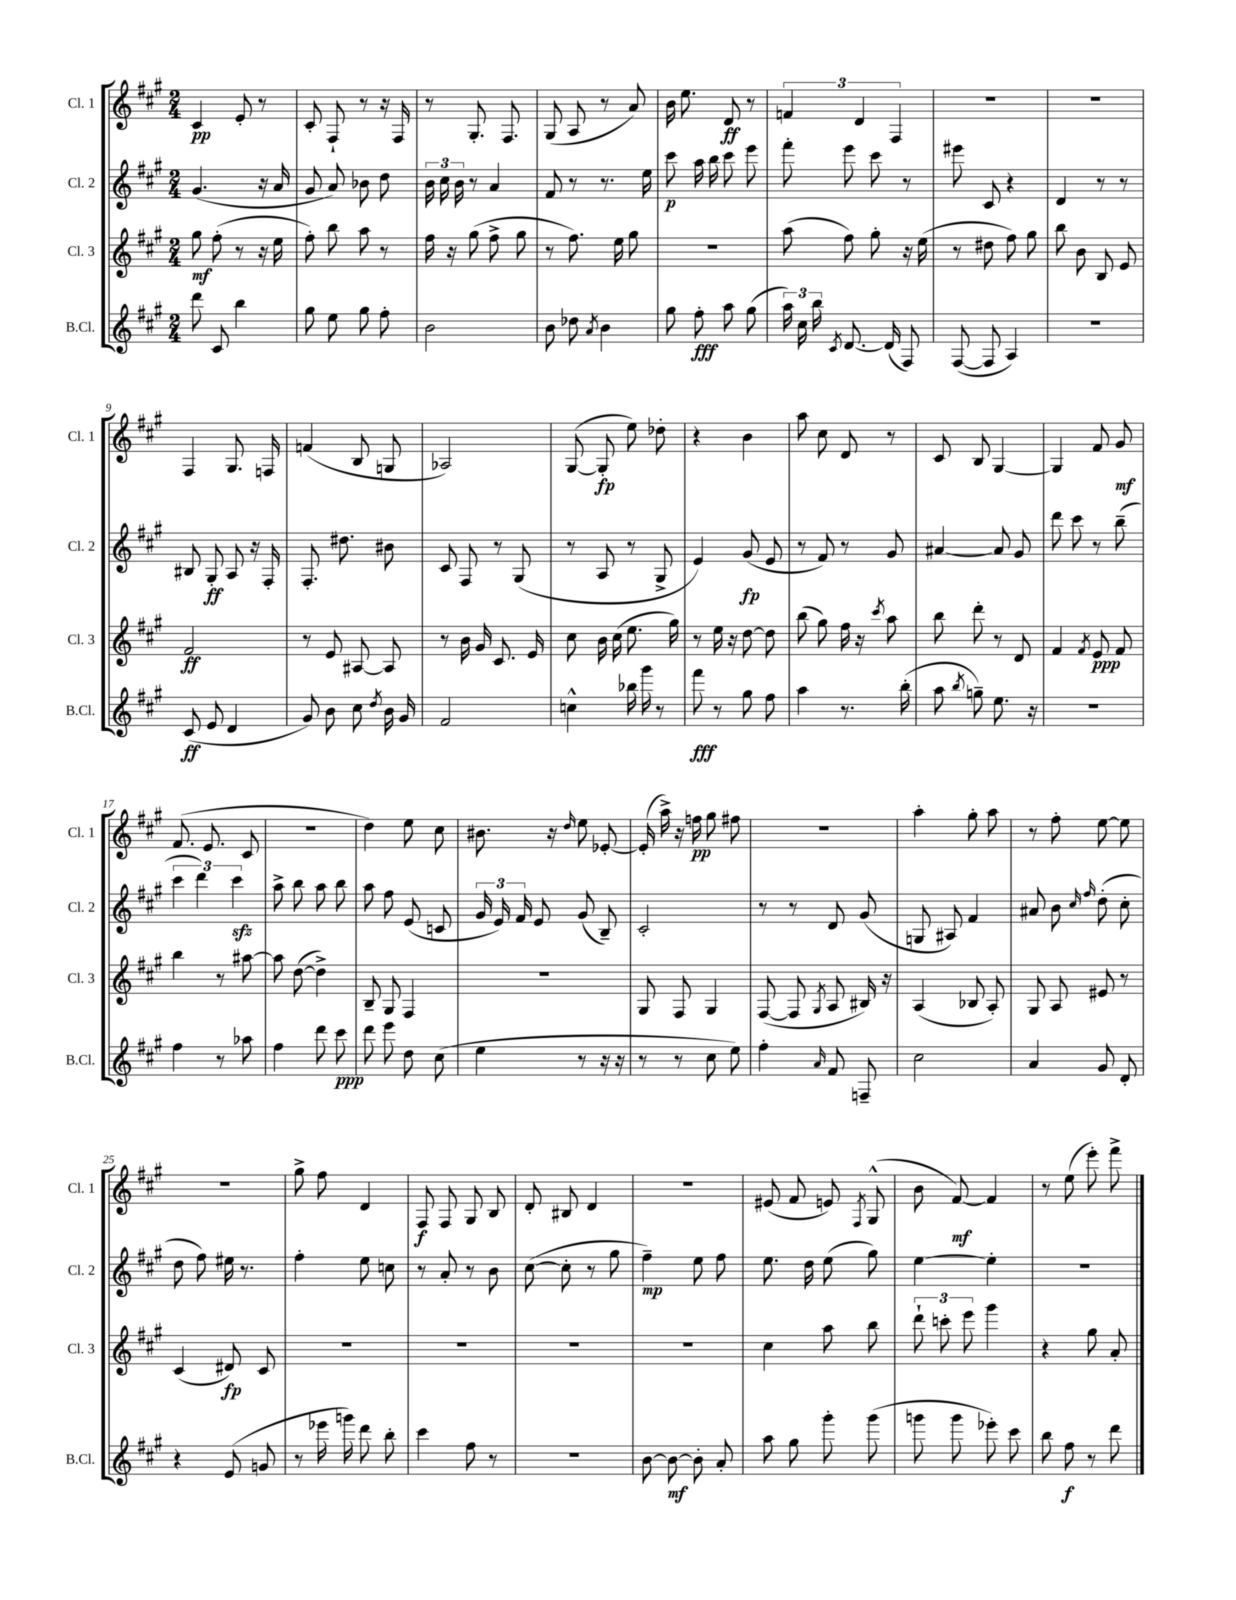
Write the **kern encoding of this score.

**kern	**dynam	**kern	**dynam	**kern	**dynam	**kern	**dynam
*part4	*part4	*part3	*part3	*part2	*part2	*part1	*part1
*staff4	*staff4	*staff3	*staff3	*staff2	*staff2	*staff1	*staff1
*I"B.Cl.	*	*I"Cl. 3	*	*I"Cl. 2	*	*I"Cl. 1	*
*I'B.Cl.	*	*I'Cl. 3	*	*I'Cl. 2	*	*I'Cl. 1	*
*clefG2	*	*clefG2	*	*clefG2	*	*clefG2	*
*k[f#c#g#]	*	*k[f#c#g#]	*	*k[f#c#g#]	*	*k[f#c#g#]	*
*M2/4	*	*M2/4	*	*M2/4	*	*M2/4	*
=1	=1	=1	=1	=1	=1	=1	=1
8ddd\	.	8gg#\	mf	(4.g#/	.	4c#/	pp
8c#/	.	(8ff#'\	.	.	.	.	.
4bb\	.	8r	.	.	.	8e'/	.
.	.	16r	.	16r	.	8r	.
.	.	16ee\	.	16a/	.	.	.
=2	=2	=2	=2	=2	=2	=2	=2
8gg#\	.	8ff#'\)	.	8g#/	.	8c#'/	.
8ee\	.	8bb\	.	8a/)	.	8F#`/	.
8gg#\	.	8aa\	.	8b-X\	.	8r	.
8ff#'\	.	8r	.	8dd\	.	16r	.
.	.	.	.	.	.	16F#/	.
=3	=3	=3	=3	=3	=3	=3	=3
2b\	.	16ff#\	.	24b\	.	8r	.
.	.	.	.	24cc#\	.	.	.
.	.	16r	.	.	.	.	.
.	.	.	.	24b\	.	.	.
.	.	(8gg#\	.	8r	.	8.G#'/	.
.	.	8ff#^\	.	4a/	.	.	.
.	.	.	.	.	.	8.F#/	.
.	.	8gg#\	.	.	.	.	.
=4	=4	=4	=4	=4	=4	=4	=4
8b\	.	8r	.	8f#/	.	(8G#/	.
8dd-X\	.	8.ff#\)	.	8r	.	8A/	.
8qa/	.	.	.	.	.	.	.
4b\	.	.	.	8.r	.	8r	.
.	.	16ee\	.	.	.	.	.
.	.	8gg#\	.	.	.	8a/)	.
.	.	.	.	16ee\	.	.	.
=5	=5	=5	=5	=5	=5	=5	=5
8gg#\	.	2r	.	8ccc#\	p	16b\	.
.	.	.	.	.	.	8.ee\	.
8ff#'\	fff	.	.	16aa\	.	.	.
.	.	.	.	16bb\	.	.	.
8aa\	.	.	.	8ccc#\	.	8d/	ff
(8gg#\	.	.	.	8eee\	.	8r	.
=6	=6	=6	=6	=6	=6	=6	=6
24aa\)	.	(8aa\	.	8fff#'\	.	6fn/	.
24cc#\	.	.	.	.	.	.	.
24bb\	.	.	.	.	.	.	.
8qc#/	.	.	.	.	.	.	.
[8.d/	.	8ff#\)	.	8eee\	.	.	.
.	.	.	.	.	.	6d/	.
.	.	8gg#'\	.	8ccc#\	.	.	.
(16d/]	.	.	.	.	.	.	.
.	.	.	.	.	.	6F#/	.
8F#/)	.	16r	.	8r	.	.	.
.	.	(16ee\	.	.	.	.	.
=7	=7	=7	=7	=7	=7	=7	=7
([8F#/	.	8r	.	8eee#X\	.	2r	.
8F#/]	.	8dd#X\	.	8c#/	.	.	.
4A/)	.	8ff#\)	.	4r	.	.	.
.	.	8gg#\	.	.	.	.	.
=8	=8	=8	=8	=8	=8	=8	=8
2r	.	8bb\	.	4d/	.	2r	.
.	.	8b\	.	.	.	.	.
.	.	8B/	.	8r	.	.	.
.	.	8e/	.	8r	.	.	.
!!LO:LB:g=z
=9	=9	=9	=9	=9	=9	=9	=9
(8c#/	ff	2f#/	ff	8B#X/	.	4F#/	.
8e/	.	.	.	8G#'/	ff	.	.
4d/	.	.	.	8A/	.	8.G#/	.
.	.	.	.	16r	.	.	.
.	.	.	.	16F#'/	.	16Fn/	.
=10	=10	=10	=10	=10	=10	=10	=10
8g#/)	.	8r	.	8.F#'/	.	(4fn/	.
8b\	.	8e/	.	.	.	.	.
.	.	.	.	8.dd#X\	.	.	.
8cc#\	.	[8A#X/	.	.	.	8B/	.
8qdd/	.	.	.	.	.	.	.
16b\	.	8A#/]	.	8b#X\	.	8Gn/	.
16g#/	.	.	.	.	.	.	.
=11	=11	=11	=11	=11	=11	=11	=11
2f#/	.	8r	.	8c#/	.	2A-X/)	.
.	.	16b\	.	8F#/	.	.	.
.	.	16g#/	.	.	.	.	.
.	.	8.c#/	.	8r	.	.	.
.	.	.	.	(8G#/	.	.	.
.	.	16e/	.	.	.	.	.
=12	=12	=12	=12	=12	=12	=12	=12
4ccn^^\	.	8cc#\	.	8r	.	([8G#/	.
.	.	16b\	.	8A/	.	8G#'/]	fp
.	.	(16cc#\	.	.	.	.	.
16bb-X\	.	8.ee\	.	8r	.	8ee\)	.
16ggg#\	.	.	.	.	.	.	.
8r	.	.	.	8G#^/	.	8dd-X'\	.
.	.	16gg#\)	.	.	.	.	.
=13	=13	=13	=13	=13	=13	=13	=13
8fff#\	fff	8r	.	4e/)	.	4r	.
8r	.	16ee\	.	.	.	.	.
.	.	16r	.	.	.	.	.
8gg#\	.	[8dd\	.	(8g#/	fp	4b\	.
8ff#\	.	8dd\]	.	8e/	.	.	.
=14	=14	=14	=14	=14	=14	=14	=14
4aa\	.	(8bb\	.	8r	.	8aa\	.
.	.	8gg#\)	.	8f#/)	.	8cc#\	.
8.r	.	16ff#\	.	8r	.	8d/	.
.	.	16r	.	.	.	.	.
.	.	8qccc#/	.	.	.	.	.
.	.	8aa\	.	8g#/	.	8r	.
(16bb'\	.	.	.	.	.	.	.
=15	=15	=15	=15	=15	=15	=15	=15
8aa\	.	8bb\	.	[4a#X/	.	8c#/	.
8qbb/	.	.	.	.	.	.	.
8ggn~\)	.	8ddd'\	.	.	.	8B/	.
8.ee\	.	8r	.	8a#/]	.	[4G#/	.
.	.	8d/	.	8g#/	.	.	.
16r	.	.	.	.	.	.	.
=16	=16	=16	=16	=16	=16	=16	=16
2r	.	4f#/	.	8ddd\	.	4G#/]	.
.	.	.	.	8ccc#\	.	.	.
.	.	8qf#/	.	.	.	.	.
.	.	8e/	ppp	8r	.	8f#/	.
.	.	8f#/	.	(8bb~\	.	8g#/	mf
!!LO:LB:g=z
=17	=17	=17	=17	=17	=17	=17	=17
4ff#\	.	4bb\	.	6ccc#\	.	(8.f#/	.
.	.	.	.	6ddd\)	.	.	.
.	.	.	.	.	.	8.e/	.
8r	.	8r	.	.	.	.	.
.	.	.	.	6ccc#zz\	.	.	.
8aa-X\	.	[8aa#X\	.	.	.	8c#/	.
=18	=18	=18	=18	=18	=18	=18	=18
4ff#\	.	8aa#\]	.	8aa^\	.	2r	.
.	.	([8dd\	.	8bb\	.	.	.
8ddd\	.	4dd^\])	.	8aa\	.	.	.
8ccc#\	ppp	.	.	8bb\	.	.	.
=19	=19	=19	=19	=19	=19	=19	=19
8ddd\	.	8B~/	.	8aa\	.	4dd\)	.
8eee\	.	8G#/	.	8ff#\	.	.	.
8dd\	.	4F#/	.	(8e/	.	8ee\	.
(8cc#\	.	.	.	8cn/	.	8cc#\	.
=20	=20	=20	=20	=20	=20	=20	=20
4ee\	.	2r	.	24g#/	.	8.b#X\	.
.	.	.	.	24e/)	.	.	.
.	.	.	.	24f#/	.	.	.
.	.	.	.	8e/	.	.	.
.	.	.	.	.	.	16r	.
.	.	.	.	.	.	16qqdd/	.
8r	.	.	.	(8g#/	.	8ee\	.
16r	.	.	.	8B~/)	.	[8e-X'/	.
16r	.	.	.	.	.	.	.
=21	=21	=21	=21	=21	=21	=21	=21
8r	.	8G#/	.	2c#'/	.	(16e-'/]	.
.	.	.	.	.	.	16aa^\)	.
8r	.	8F#/	.	.	.	16r	.
.	.	.	.	.	.	16ffn\	pp
8cc#\	.	4G#/	.	.	.	8gg#\	.
8ee\)	.	.	.	.	.	8ff#X\	.
=22	=22	=22	=22	=22	=22	=22	=22
4ff#'\	.	([8F#/	.	8r	.	2r	.
.	.	8F#/]	.	8r	.	.	.
16qqa/	.	8qG#/	.	.	.	.	.
8f#/	.	8A/	.	8d/	.	.	.
8Fn~/	.	16B#X/)	.	(8g#/	.	.	.
.	.	16r	.	.	.	.	.
=23	=23	=23	=23	=23	=23	=23	=23
2cc#\	.	(4A/	.	8Gn/	.	4aa'\	.
.	.	.	.	8A#X/)	.	.	.
.	.	8B-X/	.	4f#/	.	8gg#'\	.
.	.	8A'/)	.	.	.	8aa\	.
=24	=24	=24	=24	=24	=24	=24	=24
4a/	.	8G#/	.	8a#X/	.	8r	.
.	.	8A/	.	8b\	.	8ff#'\	.
.	.	.	.	16qqcc#/	.	.	.
.	.	.	.	16qqff#/	.	.	.
8g#/	.	8e#X/	.	(8dd'\	.	[8ee\	.
8d'/	.	8r	.	8cc#'\	.	8ee\]	.
!!LO:LB:g=z
=25	=25	=25	=25	=25	=25	=25	=25
4r	.	(4c#/	.	8dd\	.	2r	.
.	.	.	.	8ff#\)	.	.	.
(8e/	.	8d#X/)	fp	16ee#X\	.	.	.
.	.	.	.	8.r	.	.	.
8gn/	.	8c#/	.	.	.	.	.
=26	=26	=26	=26	=26	=26	=26	=26
8r	.	2r	.	4ff#'\	.	8gg#^\	.
16eee-X\	.	.	.	.	.	8ff#\	.
16gggn\)	.	.	.	.	.	.	.
8ddd\	.	.	.	8ee\	.	4d/	.
8bb'\	.	.	.	8ccn\	.	.	.
=27	=27	=27	=27	=27	=27	=27	=27
4ccc#\	.	2r	.	8r	.	8F#/	f
.	.	.	.	8a'/	.	8F#/	.
8ff#\	.	.	.	8r	.	8G#/	.
8r	.	.	.	8b\	.	8B/	.
=28	=28	=28	=28	=28	=28	=28	=28
2r	.	2r	.	([8cc#\	.	8d'/	.
.	.	.	.	8cc#'\]	.	8B#X/	.
.	.	.	.	8r	.	4d/	.
.	.	.	.	8gg#\	.	.	.
=29	=29	=29	=29	=29	=29	=29	=29
[8b\	.	2r	.	4ff#~\)	mp	2r	.
8b\_	mf	.	.	.	.	.	.
8b'\]	.	.	.	8ee\	.	.	.
8a'/	.	.	.	8ff#\	.	.	.
=30	=30	=30	=30	=30	=30	=30	=30
8aa\	.	4cc#\	.	8.ee\	.	(8e#X/	.
8gg#\	.	.	.	.	.	8f#/	.
.	.	.	.	16dd\	.	.	.
8ggg#'\	.	8aa\	.	(8ee\	.	8en/)	.
.	.	.	.	.	.	8qF#/	.
(8ggg#\	.	8bb\	.	8gg#\)	.	(8G#^^/	.
=31	=31	=31	=31	=31	=31	=31	=31
8gggn\	.	12ddd`\	.	[4ee\	.	8b\	.
.	.	12cccn'\	.	.	.	.	.
8ggg\	.	.	.	.	.	[8f#/)	mf
.	.	12eee\	.	.	.	.	.
8eee-X'\)	.	4ggg#\	.	4ee'\]	.	4f#/]	.
8ccc#\	.	.	.	.	.	.	.
=32	=32	=32	=32	=32	=32	=32	=32
8bb\	.	4r	.	2r	.	8r	.
8ff#\	f	.	.	.	.	(8ee\	.
8r	.	8gg#\	.	.	.	8eee'\)	.
8ddd\	.	8a'/	.	.	.	8fff#^\	.
==	==	==	==	==	==	==	==
*-	*-	*-	*-	*-	*-	*-	*-
